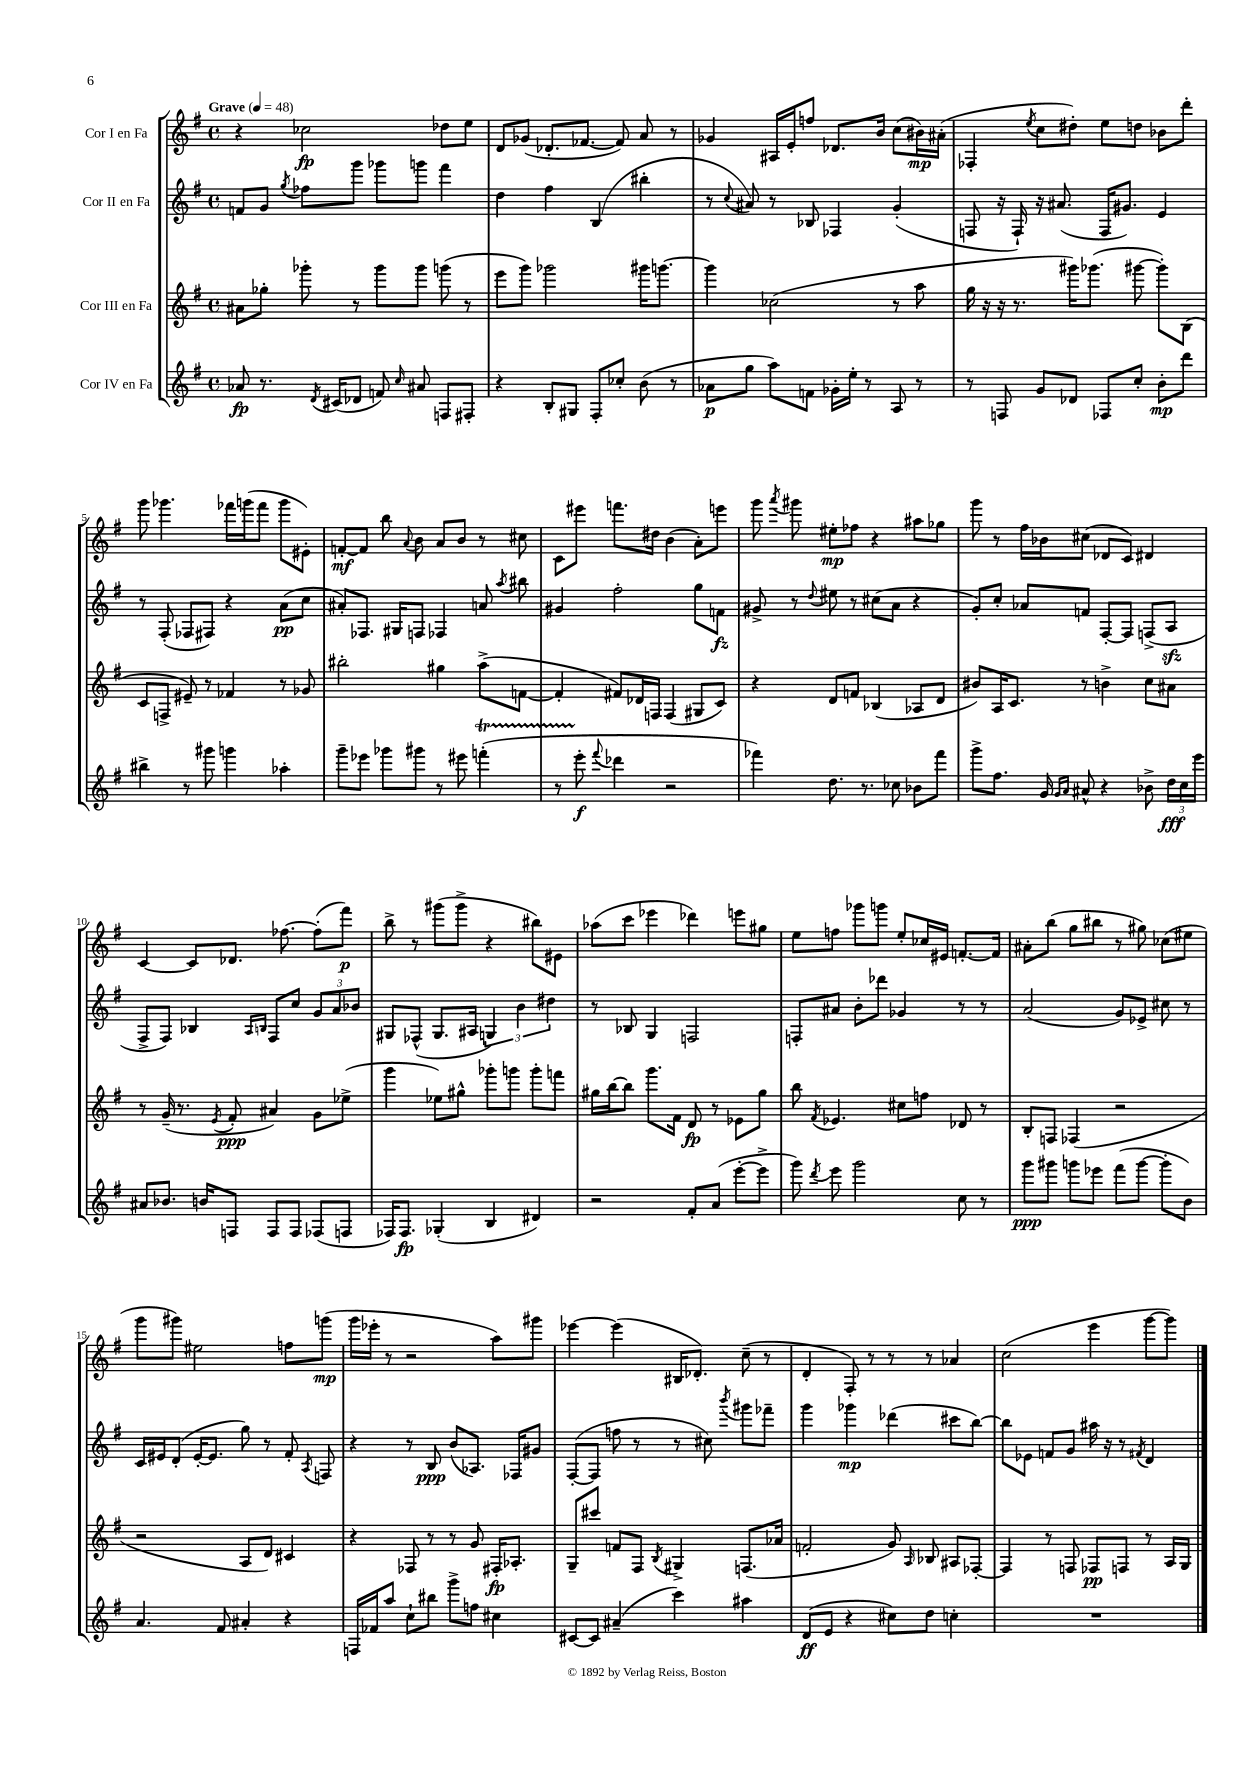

**kern	**dynam	**kern	**dynam	**kern	**dynam	**kern	**dynam
*part4	*part4	*part3	*part3	*part2	*part2	*part1	*part1
*staff4	*staff4	*staff3	*staff3	*staff2	*staff2	*staff1	*staff1
*I"Cor IV en Fa	*	*I"Cor III en Fa	*	*I"Cor II en Fa	*	*I"Cor I en Fa	*
*clefG2	*	*clefG2	*	*clefG2	*	*clefG2	*
*k[f#]	*	*k[f#]	*	*k[f#]	*	*k[f#]	*
*M4/4	*	*M4/4	*	*M4/4	*	*M4/4	*
*met(c)	*	*met(c)	*	*met(c)	*	*met(c)	*
*MM48	*	*MM48	*	*MM48	*	*MM48	*
=1	=1	=1	=1	=1	=1	=1	=1
!	!	!	!	!	!	!LO:TX:a:B:t=Grave	!
8a-X/	fp	8a#X\L	.	8fn/L	.	4r	.
8.r	.	8gg-X'\J	.	8g/J	.	.	.
.	.	.	.	8qgg/	.	.	.
.	.	8ggg-X'\	.	8ff-X\L	.	2cc-X\	fp
8qd/	.	.	.	.	.	.	.
(16c#X/KL	.	.	.	.	.	.	.
8d-X/J	.	8r	.	8ggg\J	.	.	.
8fn/)	.	8ggg-\L	.	8ggg-X\L	.	.	.
16qqcc/	.	.	.	.	.	.	.
8a#X/	.	8ggg-\J	.	8gggn\J	.	.	.
8Fn/L	.	(8gggn\	.	4fff#\	.	8dd-X\L	.
8F#X'/J	.	8r	.	.	.	8ee\J	.
=2	=2	=2	=2	=2	=2	=2	=2
4r	.	8eee\L	.	4dd\	.	8d/L	.
.	.	8ggg\J)	.	.	.	(8g-X/J	.
8B'/L	.	2ggg-X\	.	4ff#\	.	8.d-X'/L	.
8G#X/J	.	.	.	.	.	.	.
.	.	.	.	.	.	[8.f-X/J	.
8F#'/L	.	.	.	(4B/	.	.	.
8cc-X'/J	.	.	.	.	.	8f-/])	.
(8b\	.	16ggg#X\KL	.	4bb#X'\	.	8a/	.
.	.	[8.gggn\J	.	.	.	.	.
8r	.	.	.	.	.	8r	.
=3	=3	=3	=3	=3	=3	=3	=3
8a-X\L	p	4ggg\]	.	8r	.	4g-X/	.
.	.	.	.	8qqcc/	.	.	.
8gg\J	.	.	.	8a#X/)	.	.	.
8aa\L)	.	(2cc-X\	.	8r	.	16A#X/LL	.
.	.	.	.	.	.	16e'/J	.
8fn\J	.	.	.	8B-X/	.	8ffn/J	.
16g-X'\LL	.	.	.	4F-X/	.	8.d-X/L	.
16ee'\JJ	.	.	.	.	.	.	.
8r	.	.	.	.	.	.	.
.	.	.	.	.	.	16b/Jk	.
8A/	.	8r	.	(4g'/	.	(8cc\L	.
8r	.	8aa\	.	.	.	16b#X\L)	mp
.	.	.	.	.	.	(16a#X'\JJ	.
=4	=4	=4	=4	=4	=4	=4	=4
8r	.	16gg\	.	8Fn/	.	4F-X'/	.
.	.	16r	.	.	.	.	.
8Fn/	.	16r	.	16r	.	.	.
.	.	8.r	.	16F`/)	.	.	.
.	.	.	.	.	.	8qee/	.
8g/L	.	.	.	16r	.	8cc\L	.
.	.	.	.	(8.a#X/	.	.	.
8d-X/J	.	16ggg#X\KL)	.	.	.	8dd#X'\J)	.
.	.	(8.ggg-X\J	.	.	.	.	.
8F-X/L	.	.	.	16F/KL	.	8ee\L	.
.	.	.	.	8.g#X/J)	.	.	.
8cc'/J	.	[8ggg#X\	.	.	.	8ddn\J	.
8b'\L	mp	8ggg#'\L])	.	4e/	.	8b-X\L	.
8ddd\J	.	(8B\J	.	.	.	8ddd'\J	.
!!LO:LB:g=z
=5	=5	=5	=5	=5	=5	=5	=5
4bb#X^\	.	8c/L	.	8r	.	8ggg\	.
.	.	8Fn^/J	.	(8F#'/	.	4.ggg-X\	.
8r	.	8e#X~/)	.	8F-X/L	.	.	.
8ggg#X\	.	8r	.	8F#X/J)	.	.	.
4gggn\	.	4f-X/	.	4r	.	16fff-X\LL	.
.	.	.	.	.	.	(16gggn\J	.
.	.	.	.	.	.	8fff-\J	.
4aa-X'\	.	8r	.	(8a\L	pp	8ggg\L	.
.	.	8g-X/	.	8cc\J	.	8e#X'\J)	.
=6	=6	=6	=6	=6	=6	=6	=6
8ggg~\L	.	2bb#X'\	.	8a#X'/L)	.	[8fn'/L	mf
8eee-X\J	.	.	.	8.F-X/J	.	8f/J]	.
8ggg-X\L	.	.	.	.	.	8bb\	.
.	.	.	.	16G#X/KL	.	.	.
.	.	.	.	.	.	8qqa/	.
8ggg#X\J	.	.	.	8Fn/J	.	8b\	.
8r	.	4gg#X\	.	4F-X/	.	8a/L	.
8eee#X\	.	.	.	.	.	8b/J	.
(4fffnT'\	.	(8aa^\L	.	8an/	.	8r	.
.	.	.	.	8qaa/	.	.	.
.	.	[8fn\J	.	8bb#X\	.	8cc#X\	.
=7	=7	=7	=7	=7	=7	=7	=7
8r	.	4f'/]	.	4g#X/	.	8c\L	.
8eee'\	f	.	.	.	.	8eee#X\J	.
8qqfff#/	.	.	.	.	.	.	.
4ddd-X\	.	8f#X/L)	.	2ff#'\	.	8.fffn\L	.
.	.	16d-X/L	.	.	.	.	.
.	.	16Fn/JJ	.	.	.	16dd#X\Jk	.
2r	.	(4F/	.	.	.	(4b\	.
.	.	8G#X/L	.	8gg\L	.	8a'\L)	.
.	.	8c/J)	.	8fn\J	fz	8eeen\J	.
=8	=8	=8	=8	=8	=8	=8	=8
4fff-X\)	.	4r	.	8g#X^/	.	8ggg\	.
.	.	.	.	.	.	8qaaa/	.
.	.	.	.	8r	.	8ggg#X\	.
.	.	.	.	8qqdd/	.	.	.
8.dd\	.	8d/L	.	8ee#X\	.	8ee#X'\L	mp
.	.	8fn/J	.	8r	.	8ff-X\J	.
8.r	.	.	.	.	.	.	.
.	.	(4B-X/	.	(8cc#X\L	.	4r	.
8cc-X\	.	.	.	8a\J	.	.	.
8b-X\L	.	8A-X/L	.	4r	.	8aa#X\L	.
8fff-\J	.	8d/J	.	.	.	8gg-X\J	.
=9	=9	=9	=9	=9	=9	=9	=9
8ggg^\L	.	8b#X/L)	.	8g'/L)	.	8ggg\	.
8.ff#\J	.	16A/K	.	8cc'/J	.	8r	.
.	.	8.c/J	.	.	.	.	.
.	.	.	.	8a-X/L	.	16ff#\LL	.
16g/	.	.	.	.	.	16b-X\J	.
16qqg/LL	.	.	.	.	.	.	.
16qqa/JJ	.	.	.	.	.	.	.
8a#X^^/	.	8r	.	8fn/J	.	(8cc#X\J	.
4r	.	4bn^\	.	[8F#'/L	.	8d-X/L	.
.	.	.	.	8F#/J]	.	8c/J)	.
8b-X^\	.	8cc\L	.	(8Fn^/L	.	4d#X/	.
24dd\LL	fff	8a#X\J	.	8Azz/J	.	.	.
24cc\	.	.	.	.	.	.	.
24eee\JJ	.	.	.	.	.	.	.
!!LO:LB:g=z
=10	=10	=10	=10	=10	=10	=10	=10
8a#X/L	.	8r	.	8F#^/L	.	[4c/	.
8.b-X/J	.	(16g~/	.	8F#/J)	.	.	.
.	.	8.r	.	.	.	.	.
.	.	.	.	4B-X/	.	8c/L]	.
16bn/KL	.	.	.	.	.	.	.
.	.	8qe/	.	.	.	.	.
8Fn/J	.	8f#'/	ppp	.	.	8.d-X/J	.
.	.	.	.	16qqA/LL	.	.	.
.	.	.	.	16qqBn/JJ	.	.	.
8F/L	.	4a#X/)	.	8F#/L	.	.	.
.	.	.	.	.	.	[8.ff-X\	.
8F/J	.	.	.	8cc/J	.	.	.
(8F-X/L	.	8g\L	.	12g/L	.	(8ff-'\L]	.
.	.	.	.	12a/	.	.	.
8Fn/J	.	(8ee-X^\J	.	.	.	8fff#\J)	p
.	.	.	.	12b-X/J	.	.	.
=11	=11	=11	=11	=11	=11	=11	=11
16F-X/KL)	.	4ggg\	.	8G#X/L	.	8bb^\	.
8.F-/J	fp	.	.	.	.	.	.
.	.	.	.	(8F-X^^/J	.	8r	.
(4G-X'/	.	8ee-X\L)	.	8.G#/L	.	(8ggg#X\L	.
.	.	8gg#X^^\J	.	.	.	8ggg#^\J	.
.	.	.	.	16A#X/Jk	.	.	.
4B/	.	8ggg-X'\L	.	6Gn/)	.	4r	.
.	.	8gggn\J	.	.	.	.	.
.	.	.	.	6b\	.	.	.
4d#X/)	.	8ggg'\L	.	.	.	8bb#X\L)	.
.	.	.	.	6dd#X\	.	.	.
.	.	8fffn\J	.	.	.	8e#X\J	.
=12	=12	=12	=12	=12	=12	=12	=12
2r	.	16gg#X\LL	.	8r	.	(8aa-X\L	.
.	.	[16bb\J	.	.	.	.	.
.	.	8bb\J]	.	8B-X/	.	8ccc\J	.
.	.	8.ggg\L	.	4G/	.	4eee-X\	.
.	.	16f#\Jk	.	.	.	.	.
8f#'/L	.	8d/	fp	2Fn/	.	4ddd-X\)	.
(8a/J	.	8r	.	.	.	.	.
[8eee'\L	.	8e-X\L	.	.	.	8eeen\L	.
8eee^\J]	.	8gg#\J	.	.	.	8gg#X\J	.
=13	=13	=13	=13	=13	=13	=13	=13
8ggg\)	.	8bb\	.	8Fn'/L	.	8ee\L	.
8qddd/	.	8qf#/	.	.	.	.	.
8eee\	.	4.e-X/	.	8a#X/J	.	8ffn\J	.
2ggg\	.	.	.	8b'\L	.	8ggg-X\L	.
.	.	.	.	8ddd-X\J	.	8gggn\J	.
.	.	8cc#X\L	.	4g-X/	.	8ee'/L	.
.	.	8ffn\J	.	.	.	16cc-X/L	.
.	.	.	.	.	.	16e#X/JJ	.
8cc\	.	8d-X/	.	8r	.	[8.fn'/L	.
8r	.	8r	.	8r	.	.	.
.	.	.	.	.	.	16f/Jk]	.
=14	=14	=14	=14	=14	=14	=14	=14
8ggg\L	ppp	8B'/L	.	(2a/	.	8a#X'\L	.
8ggg#X\J	.	8Fn/J	.	.	.	(8bb\J	.
8gggn\L	.	(4F-X/	.	.	.	8gg\L	.
8eee-X\J	.	.	.	.	.	8bb#X\J	.
(8fff#\L	.	2r	.	8g/L)	.	8r	.
[8ggg\J	.	.	.	8e-X^/J	.	8gg#X\)	.
8ggg'\L]	.	.	.	8cc#X\	.	(8cc-X\L	.
8b\J)	.	.	.	8r	.	8ee#X\J	.
!!LO:LB:g=z
=15	=15	=15	=15	=15	=15	=15	=15
4.a/	.	2r	.	16c/LL	.	8ggg\L	.
.	.	.	.	16e#X/J	.	.	.
.	.	.	.	(8d'/J	.	8ggg#X\J)	.
.	.	.	.	[16e#'/KL	.	2ee#X\	.
.	.	.	.	8.e#/J]	.	.	.
8f#/	.	.	.	.	.	.	.
4a#X'/	.	8A/L	.	8gg\)	.	.	.
.	.	8d/J)	.	8r	.	.	.
4r	.	4c#X/	.	8f#'/	.	8ffn\L	.
.	.	.	.	8qA/	.	.	.
.	.	.	.	8Fn/	.	(8gggn\J	mp
=16	=16	=16	=16	=16	=16	=16	=16
16Fn/LL	.	4r	.	4r	.	16ggg\LL	.
16f-X/J	.	.	.	.	.	16eee-X'\JJ	.
8aa/J	.	.	.	.	.	8r	.
8cc`\L	.	8F-X/	.	8r	.	2r	.
8bb#X\J	.	8r	.	8B/	ppp	.	.
8ggg^\L	.	8r	.	(8b/L	.	.	.
8ffn\J	.	8g/	.	8.A-X/J)	.	.	.
4cc#X\	.	16F#X'/KL	fp	.	.	8aa\L)	.
.	.	8.A-X'/J	.	16F-X/KL	.	.	.
.	.	.	.	8g#X/J	.	8ggg#X\J	.
=17	=17	=17	=17	=17	=17	=17	=17
[8c#X/L	.	8G~/L	.	([8F#'/L	.	[4eee-X\	.
8c#/J]	.	8ccc#X/J	.	8F#/J]	.	.	.
(4a#X~/	.	8fn/L	.	8ffn\	.	(4eee-\]	.
.	.	8F#/J	.	8r	.	.	.
.	.	8qB/	.	.	.	.	.
4ccc\)	.	4G#X^/	.	8r	.	16B#X/KL	.
.	.	.	.	.	.	8.d-X'/J)	.
.	.	.	.	8cc#X\)	.	.	.
.	.	.	.	8qbbb/	.	.	.
4aa#X\	.	(8.Fn/L	.	8ggg#X\L	.	(8cc~\	.
.	.	.	.	8fff-X~\J	.	8r	.
.	.	16a-X/Jk	.	.	.	.	.
=18	=18	=18	=18	=18	=18	=18	=18
(8d/L	ff	2fn'/	.	4ggg\	.	4d'/	.
8e/J	.	.	.	.	.	.	.
4r	.	.	.	4ggg-X\	mp	8F#'/)	.
.	.	.	.	.	.	8r	.
8cc#X\L)	.	8g/)	.	(4ddd-X\	.	8r	.
.	.	16qqA/	.	.	.	.	.
8dd\J	.	8B-X/	.	.	.	8r	.
4ccn'\	.	8A#X/L	.	8ccc#X\L	.	4a-X/	.
.	.	[8F-X'/J	.	[8bb\J)	.	.	.
=19	=19	=19	=19	=19	=19	=19	=19
1r	.	4F-/]	.	8bb\L]	.	(2cc\	.
.	.	.	.	8e-X\J	.	.	.
.	.	8r	.	8fn/L	.	.	.
.	.	8Fn/	.	8g/J	.	.	.
.	.	8F-X/L	pp	16aa#X\	.	4eee\	.
.	.	.	.	16r	.	.	.
.	.	8Fn/J	.	8r	.	.	.
.	.	.	.	8qf#X/	.	.	.
.	.	8r	.	4d/	.	[8ggg\L	.
.	.	16A/LL	.	.	.	8ggg\J])	.
.	.	16G/JJ	.	.	.	.	.
==	==	==	==	==	==	==	==
*-	*-	*-	*-	*-	*-	*-	*-
